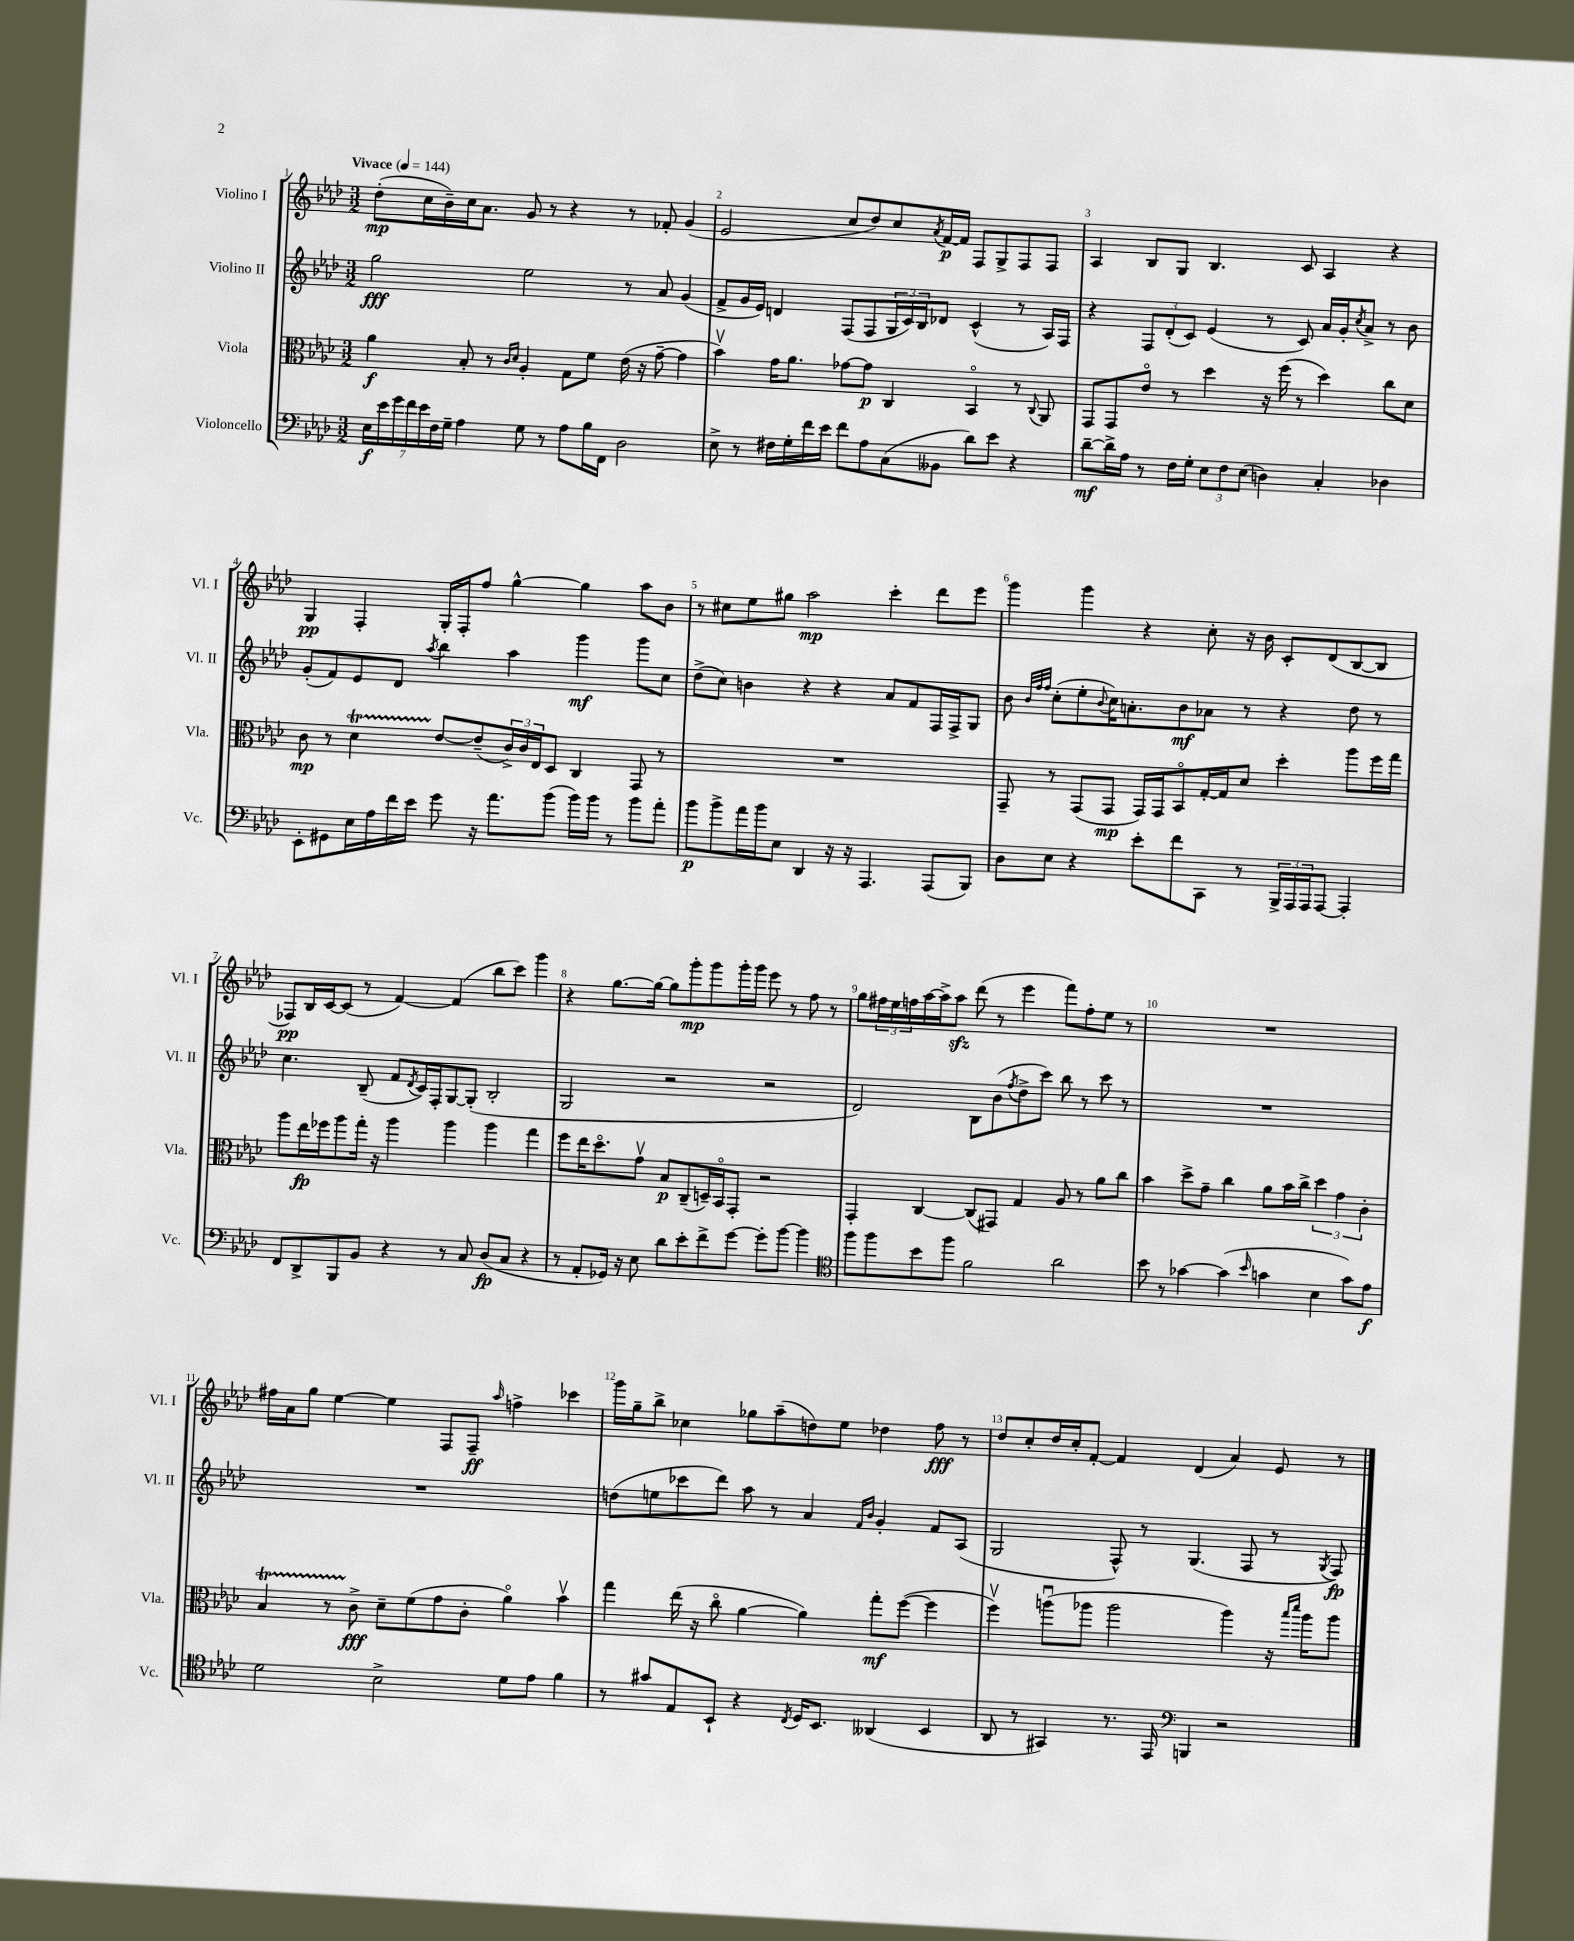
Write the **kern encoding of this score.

**kern	**kern	**kern	**kern
*staff4	*staff3	*staff2	*staff1
*clefF4	*clefC3	*clefG2	*clefG2
*k[b-e-a-d-]	*k[b-e-a-d-]	*k[b-e-a-d-]	*k[b-e-a-d-]
*M3/2	*M3/2	*M3/2	*M3/2
*MM144	*MM144	*MM144	*MM144
28E-	4a-	2gg	(8dd-'
28e-	.	.	.
28g	.	.	.
28f	.	.	.
.	.	.	16cc
28e-	.	.	.
28F	.	.	.
.	.	.	16b-~)
28G~	.	.	.
4A-	8B-'	.	16cc
.	.	.	8.a-
.	8r	.	.
.	16qqc	.	.
.	16qqd-	.	.
8G	4A-'	2ee-	8g
8r	.	.	8r
8A-	8G	.	4r
16B-	8f	.	.
16FF	.	.	.
2D-	(16e-	8r	8r
.	16r	.	.
.	[8g~	8a-	8f-'
.	4g]	(4g	(4g
=	=	=	=
8E-^	4b-v)	8f^	2e-
8r	.	16g	.
.	.	16e-)	.
16F#	16g	4d	.
16G'	8.a-	.	.
16f	.	.	.
16e-	.	.	.
8f	[8g-	(8F	8cc
8A-	8g-]	8F	8dd-)
(8C	4C	24G	8cc
.	.	24c)	.
.	.	24B-	.
.	.	.	8qa-
8BB--	.	8d-	[16f
.	.	.	16f]
8d-)	4BB-o	(4c^^	8F
8e-	.	.	8G^
4r	8r	8r	8F
.	8qqC	.	.
.	8AA-	16A-)	8F
.	.	16F	.
=	=	=	=
[8d-~	8GG	4r	4A-
16d-^]	8GG	.	.
16A-	.	.	.
8r	8e-o	12F	8B-
.	.	(12d-'	.
16F	8r	.	8G
.	.	12c)	.
16G'	.	.	.
12E-	4dd-	(4e-	4.B-
12F	.	.	.
(12E-	.	.	.
4D)	16r	8r	.
.	(16ff	.	.
.	8r	8c)	8c
4C'	4dd-)	16a-	4A-
.	.	16g'	.
.	.	8qcc	.
.	.	8a-^	.
4D-	8cc	8r	4r
.	8d-	8b-	.
=	=	=	=
8EE-'	8c	(8g'	4G
8GG#	8r	8f)	.
16E-	4d-	8e-	4F'
16A-	.	.	.
16f	.	8d-	.
16e-	.	.	.
.	.	8qaa-	.
8g	[8e-	4bb-	16G'
.	.	.	16F'
16r	(8e-~]	.	8ff
8.a-	.	.	.
.	24c^)	4aa-	[4gg^^
.	24c	.	.
.	24E-	.	.
(8b-	8D-	.	.
16b-)	4C	4ggg	4gg]
16b-	.	.	.
8r	.	.	.
8b-	8GG	8ggg	8aa-
8a-'	8r	8cc	8b-
=	=	=	=
8b-	1.r	(8dd-^	8r
8b-^	.	8cc)	8cc#
16a-	.	4b	8ee-
16b-	.	.	.
8E-	.	.	8gg#
4DD-	.	4r	2aa-
16r	.	4r	.
16r	.	.	.
4.AAA-	.	.	.
.	.	8a-	4ccc'
.	.	8f	.
(8AAA-	.	16F	8ddd-
.	.	16F^	.
8BBB-)	.	8G	8eee-
=	=	=	=
8D-	8GG~	8b-	4ggg
.	.	32qqb-	.
.	.	32qqff	.
.	.	32qqff	.
8E-	8r	(8cc'	.
4r	(8GG	8ee-'	4ggg
.	.	8qqb-	.
.	8GG	16cc)	.
.	.	8.a'	.
8e-'	16GG)	.	4r
.	16GG	.	.
8f	8BB-o	8b-	.
8CC	[16G'	8a-	8cc'
.	16G]	.	.
8r	8d-	8r	16r
.	.	.	16b-
24BBB-^	4dd-'	4r	8c'
24AAA-	.	.	.
24AAA-	.	.	.
[8AAA-	.	.	(8d-
4AAA-']	8aa-	8dd-	[8B-
.	16ff	8r	8B-]
.	16gg	.	.
=	=	=	=
8FF	8aa-	4.cc	8F-)
8DD-^	16ee-	.	16B-
.	16ff-	.	[16c
8BBB-	8aa-	.	(8c]
8BB-	16gg'	(8B-~	8r
.	16r	.	.
4r	4aa-	8f	[4f)
.	.	8qd-	.
.	.	16c)	.
.	.	16F'	.
8r	4aa-	[8G	(4f]
8C	.	(8G']	.
(8D-	4aa-	2B-'	8bb-
8C	.	.	8ccc)
4r	4gg	.	4ggg
=	=	=	=
8r	8ff	2G	4r
8AA-'	16ee-	.	.
.	8.dd-o	.	.
16GG-)	.	.	[8.gg
16r	.	.	.
8E-	8gv	.	.
.	.	.	16gg_
8d-	8B-	2r	8gg]
8e-'	(8C~	.	8ggg'
8f^	16D~)	.	8ggg
.	16BB-o	.	.
[8g	8GG'	.	16ggg'
.	.	.	16ggg
8g']	2r	2r	8eee-
[8b-	.	.	8r
4b-]	.	.	8ff
.	.	.	8r
=	=	=	=
*clefC4	*	*	*
8ff	4GG'	2d-)	8gg
8ff	.	.	24ff#
.	.	.	24ee-
.	.	.	24ff
8b-	[4C	.	[16aa-
.	.	.	16aa-^]
8ff	.	.	8aa-
2f	(8C]	8B-	(8ddd-
.	8GG#)	(8b-	8r
.	.	8qff	.
.	4G	8dd-^	4eee-
.	.	8ccc)	.
2a-	8A-	8bb-	8fff)
.	8r	8r	8ff'
.	8a-	8ccc	8ee-
.	8cc	8r	8r
=	=	=	=
8b-	4b-	1.r	1.r
8r	.	.	.
[4g-	8dd-^	.	.
.	8g~	.	.
(4g-]	4cc	.	.
16qqb-	.	.	.
4g	8a-	.	.
.	16b-	.	.
.	16cc^	.	.
4B-	6dd-	.	.
.	6g	.	.
8g)	.	.	.
.	6c'	.	.
8e-	.	.	.
=	=	=	=
2d-	4B-	1.r	16ff#
.	.	.	16a-
.	.	.	8gg
.	8r	.	[4ee-
.	8c^	.	.
2B-^	8d-~	.	4ee-]
.	(8f	.	.
.	8g	.	8F
.	8c'	.	8F~
.	.	.	16qqaa-
8d-	4a-o)	.	4ff^
8e-	.	.	.
4f	4b-v	.	4ccc-
=	=	=	=
8r	4gg	(8dd	16ggg
.	.	.	16gg~
8g#	.	8ee	8bb-^
8E-	(16ee-	8ccc-	4cc-
.	16r	.	.
8BB-`	8cco	8ddd-)	.
4r	[4a-	8aa-	8gg-
.	.	8r	(8aa-~
8qC	.	.	.
16D-	4a-])	4a-	8dd)
8.BB-	.	.	.
.	.	.	8ee-
.	.	16qqf	.
.	.	16qqb-	.
(4AA--	8gg'	4g'	4dd-
.	([8ff	.	.
4BB-	4ff]	8f	8ff
.	.	(8A-	8r
=	=	=	=
8AA-	4ffv)	2G	8dd-
8r	.	.	8cc'
4GG#)	(8aau	.	16dd-
.	.	.	16cc'
.	8aa-	.	[8f'
8.r	2aa-	8F^^)	4f]
.	.	8r	.
16EE-	.	.	.
*clefF4	*	*	*
4BBB	.	(4.G	(4d-
2r	4aa-)	.	4a-)
.	.	8F	.
.	16r	8r	8e-
.	16qqbb-	.	.
.	16qqddd-	.	.
.	16aa-	.	.
.	.	8qG	.
.	8aa-	8F)	8r
==	==	==	==
*-	*-	*-	*-
